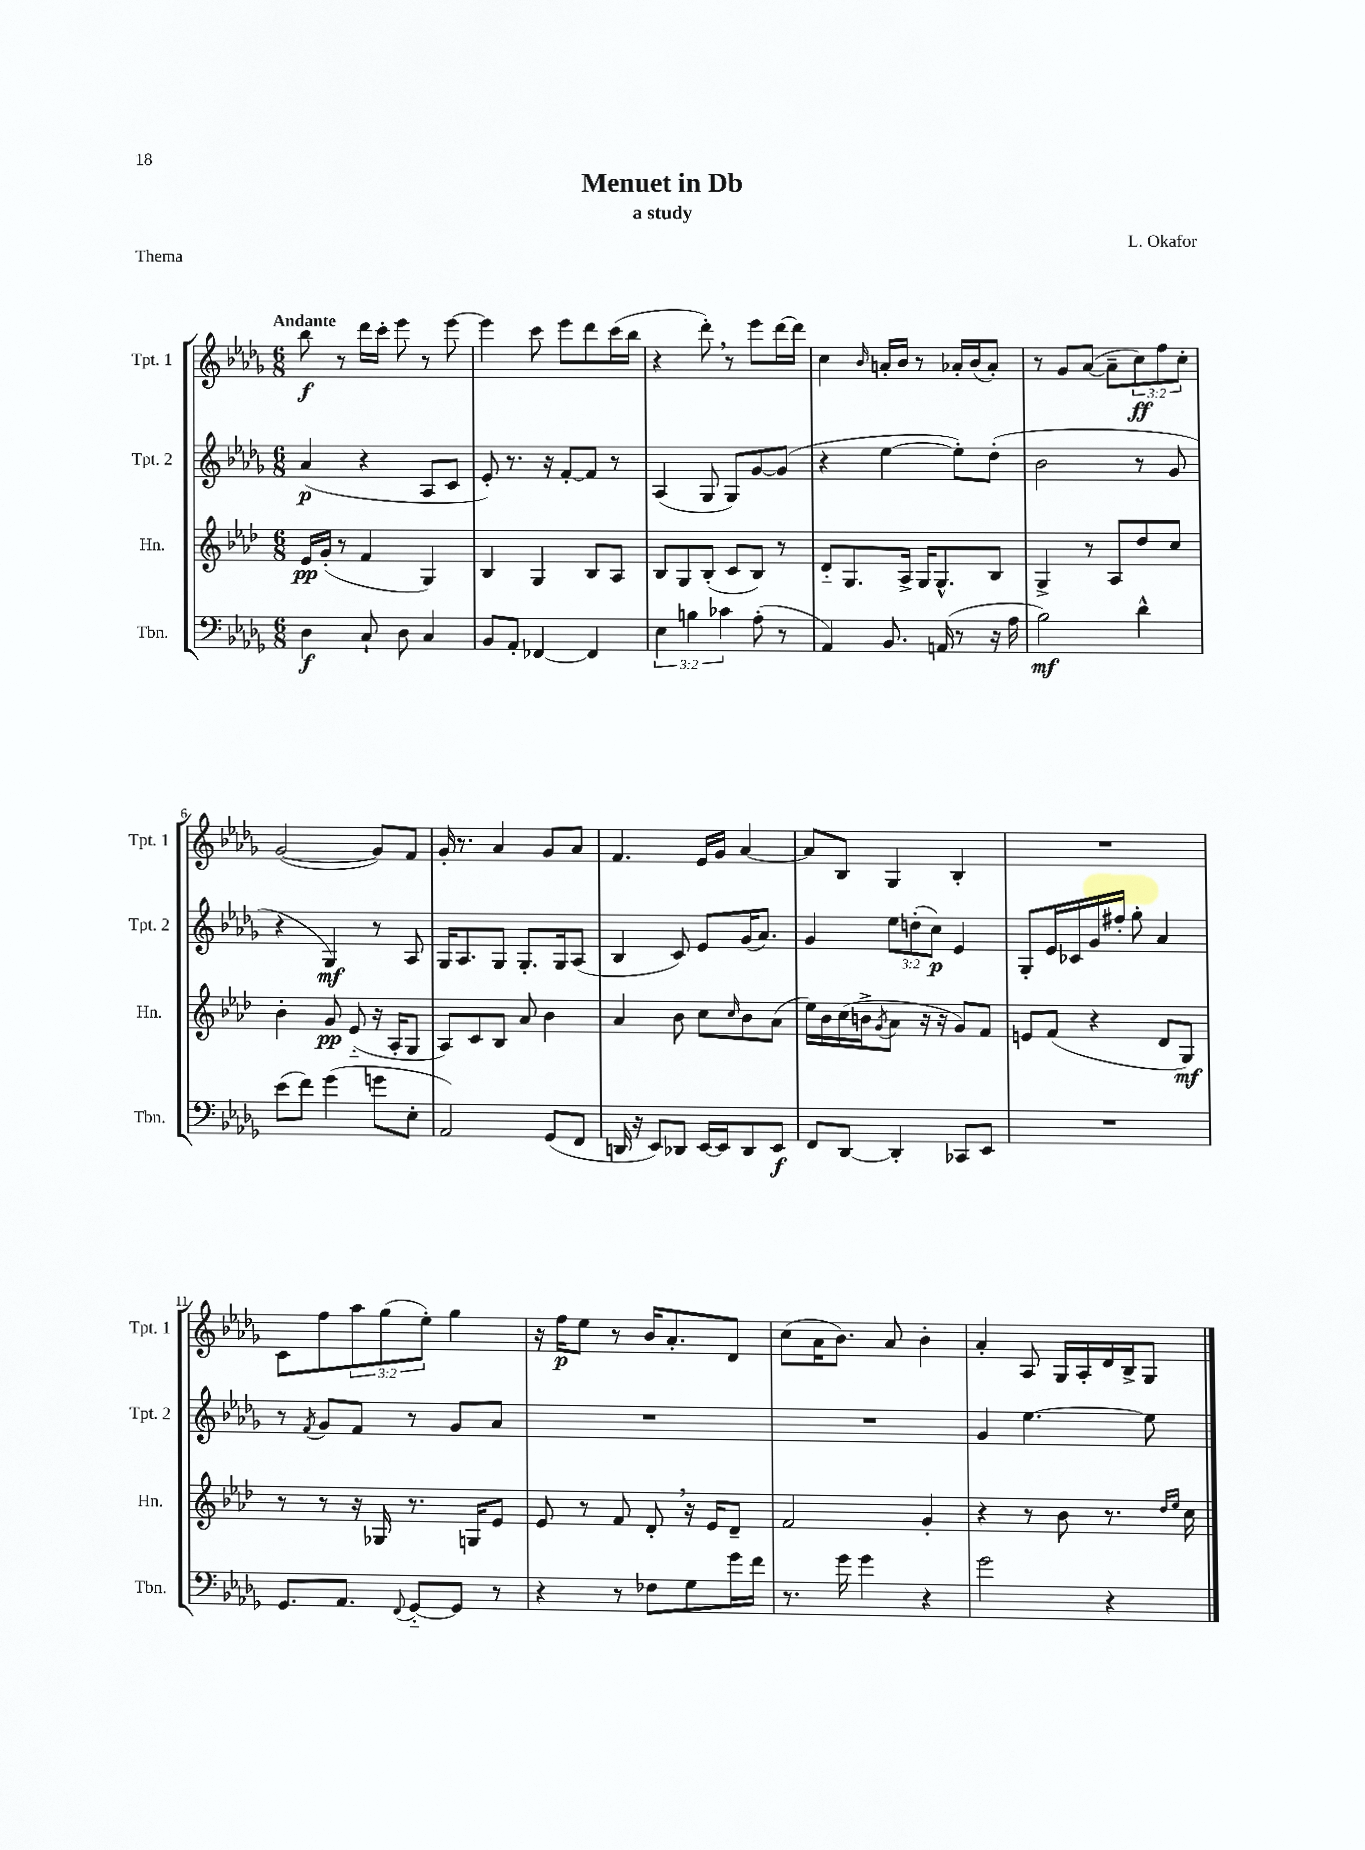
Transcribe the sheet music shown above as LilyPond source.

\header { title = "Menuet in Db" composer = "L. Okafor" subtitle = "a study" piece = "Thema" }
<<
\new StaffGroup <<
\new Staff = "s0" \with { instrumentName = "Tpt. 1" shortInstrumentName = "Tpt. 1" } {
    \clef treble \key des \major \numericTimeSignature \time 6/8 \override Staff.TupletNumber.text = #tuplet-number::calc-fraction-text \tempo "Andante"
    bes''8\f r8 des'''16 c'''16-. ees'''8 r8 ees'''8~ |
    ees'''4 c'''8 ees'''8 des'''8 c'''16( bes''16 |
    r4 des'''8-.) \breathe r8 ees'''8 des'''16~ des'''16 |
    c''4 \grace { bes'16 } a'16-. bes'16 r8 aes'16-. bes'16( aes'8-.) |
    r8 ges'8 aes'8~( aes'8-- \tuplet 3/2 { c''8\ff) f''8 c''8-. } |
    ges'2~( ges'8) f'8 |
    ges'16-. r8. aes'4 ges'8 aes'8 |
    f'4. ees'16 ges'16 aes'4~ |
    aes'8 bes8 ges4 bes4-. |
    R2. |
    c'8 f''8 \tuplet 3/2 { aes''8 ges''8( ees''8-.) } ges''4 |
    r16 f''16\p ees''8 r8 bes'16 aes'8.-. des'8 |
    c''8( aes'16 bes'8.) aes'8 bes'4-. |
    aes'4-. aes8 ges16 aes16-. des'16 bes16-> ges8 \bar "|." |
}
\new Staff = "s1" \with { instrumentName = "Tpt. 2" shortInstrumentName = "Tpt. 2" } {
    \clef treble \key des \major \numericTimeSignature \time 6/8 \override Staff.TupletNumber.text = #tuplet-number::calc-fraction-text
    aes'4\p( r4 aes8 c'8 |
    ees'8-.) r8. r16 f'8~-. f'8 r8 |
    aes4( ges8 ges8) ges'8~ ges'8( |
    r4 ees''4~ ees''8-.) des''8-.( |
    bes'2 r8 ges'8 |
    r4 ges4\mf) r8 aes8 |
    ges16 aes8. ges8 ges8.-. ges16 aes8( |
    bes4 c'8) ees'8 ges'16( aes'8.) |
    ges'4 \tuplet 3/2 { ees''8 d''8-.( c''8\p) } ees'4 |
    ges8-. ees'16 ces'16 ges'16 fis''16-. ges''8-. aes'4 |
    r8 \acciaccatura { f'8 } ges'8 f'8 r8 ges'8 aes'8 |
    R2. |
    R2. |
    ges'4 ees''4.~ ees''8 \bar "|." |
}
\new Staff = "s2" \with { instrumentName = "Hn." shortInstrumentName = "Hn." } {
    \clef treble \key aes \major \numericTimeSignature \time 6/8
    ees'16\pp g'16-.( r8 f'4 g4) |
    bes4 g4 bes8 aes8 |
    bes8 g8 bes8-.( c'8 bes8) r8 |
    des'8-_ g8. aes16-> g16 g8.-^ bes8 |
    g4-> r8 aes8 des''8 c''8 |
    bes'4-. g'8\pp ees'8-_( r16 aes16-. g8 |
    aes8) c'8 bes8 aes'8 bes'4 |
    aes'4 bes'8 c''8 \grace { c''16 } bes'8 aes'8( |
    ees''16) bes'16 c''16( b'16-> \acciaccatura { g'8 } aes'8 r16 r16 g'8) f'8 |
    e'8 f'8( r4 des'8 g8\mf) |
    r8 r8 r16 ges16 r8. g16 ees'8 |
    ees'8 r8 f'8 des'8-. \breathe r16 ees'16 des'8-- |
    f'2 g'4-. |
    r4 r8 bes'8 r8. \grace { des''16 ees''16 } c''16 \bar "|." |
}
\new Staff = "s3" \with { instrumentName = "Tbn." shortInstrumentName = "Tbn." } {
    \clef bass \key des \major \numericTimeSignature \time 6/8 \override Staff.TupletNumber.text = #tuplet-number::calc-fraction-text
    des4\f c8-! des8 c4 |
    bes,8 aes,8-. fes,4~ fes,4 |
    \tuplet 3/2 { ees4 b4 ces'4 } aes8-.( r8 |
    aes,4) bes,8. a,16( r8 r16 aes16 |
    bes2\mf) des'4-^ |
    ees'8( f'8) ges'4( g'8 ees8-. |
    aes,2) ges,8( f,8 |
    d,16 r16 ees,8) des,8 ees,16~ ees,16 des,8 ees,8\f |
    f,8 des,8~ des,4-. ces,8 ees,8 |
    R2. |
    ges,8. aes,8. \appoggiatura { f,8 } ges,8~-_ ges,8 r8 |
    r4 r8 fes8 ges8 ges'16 f'16 |
    r8. ges'16 ges'4 r4 |
    ges'2 r4 \bar "|." |
}
>>
>>
